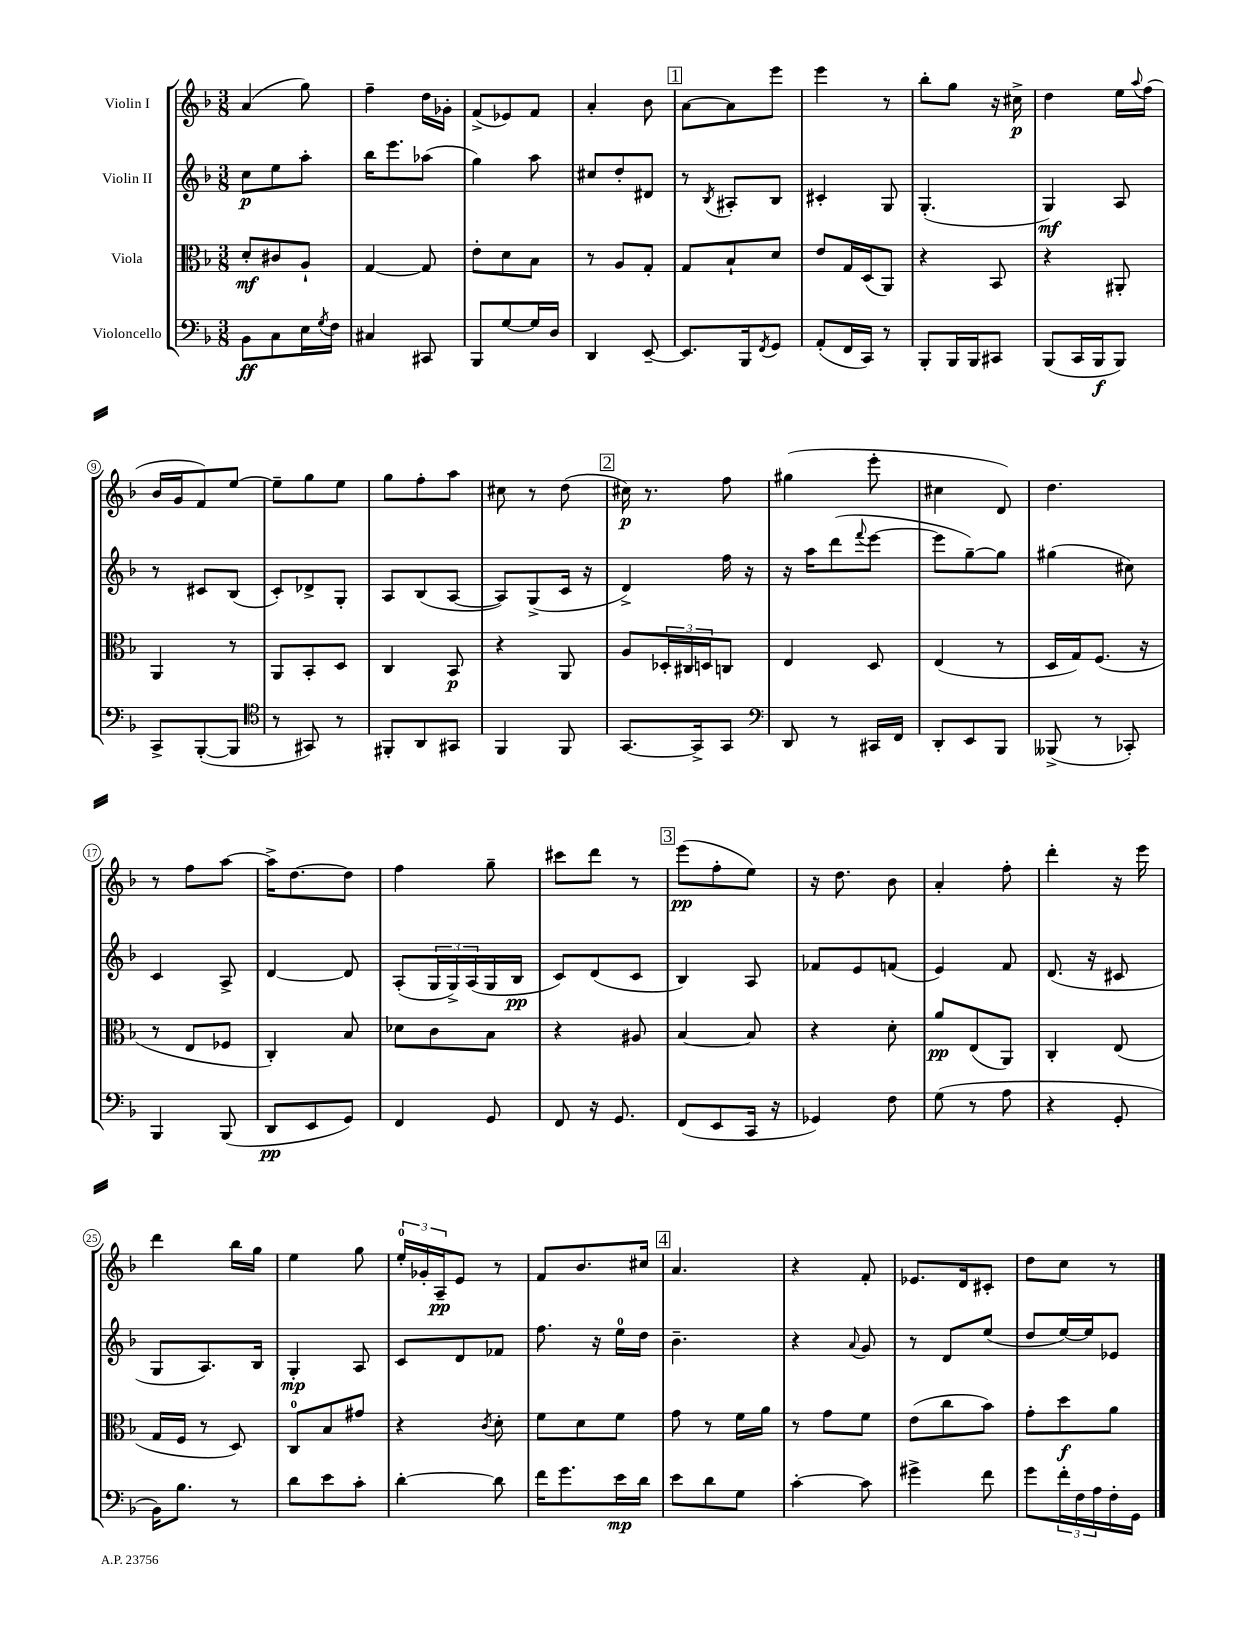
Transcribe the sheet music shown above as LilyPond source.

<<
\new StaffGroup <<
\new Staff = "s0" \with { instrumentName = "Violin I" } {
    \clef treble \key f \major \numericTimeSignature \time 3/8
    a'4( g''8) |
    f''4-- d''16 ges'16-. |
    f'8->( ees'8) f'8 |
    a'4-. bes'8 |
    \mark \markup { \box "1" } a'8~ a'8 e'''8 |
    e'''4 r8 |
    bes''8-. g''8 r16 cis''16->\p |
    d''4 e''16 \appoggiatura { a''8 } f''16( |
    bes'16 g'16 f'8) e''8~ |
    e''8-- g''8 e''8 |
    g''8 f''8-. a''8 |
    cis''8 r8 d''8( |
    \mark \markup { \box "2" } cis''16\p) r8. f''8 |
    gis''4( e'''8-. |
    cis''4 d'8) |
    d''4. |
    r8 f''8 a''8~ |
    a''16-> d''8.~ d''8 |
    f''4 g''8-- |
    cis'''8 d'''8 r8 |
    \mark \markup { \box "3" } e'''8\pp( f''8-. e''8) |
    r16 d''8. bes'8 |
    a'4-. f''8-. |
    d'''4-. r16 e'''16 |
    d'''4 bes''16 g''16 |
    e''4 g''8 |
    \tuplet 3/2 { e''16-0-. ges'16-. a16--\pp } e'8 r8 |
    f'8 bes'8. cis''16 |
    \mark \markup { \box "4" } a'4. |
    r4 f'8-. |
    ees'8. d'16 cis'8-. |
    d''8 c''8 r8 \bar "|." |
}
\new Staff = "s1" \with { instrumentName = "Violin II" } {
    \clef treble \key f \major \numericTimeSignature \time 3/8
    c''8\p e''8 a''8-. |
    bes''16 e'''8. aes''8( |
    g''4) a''8 |
    cis''8 d''8-. dis'8 |
    \mark \markup { \box "1" } r8 \acciaccatura { bes8 } ais8-. bes8 |
    cis'4-. g8 |
    g4.-.( |
    g4\mf) a8 |
    r8 cis'8 bes8( |
    c'8-.) des'8-> g8-. |
    a8 bes8( a8~ |
    a8) g8->( c'16 r16 |
    \mark \markup { \box "2" } d'4->) f''16 r16 |
    r16 a''16 d'''8( \appoggiatura { f'''8 } e'''8~ |
    e'''8 g''8~--) g''8 |
    gis''4( cis''8) |
    c'4 a8-> |
    d'4~ d'8 |
    a8-.( \tuplet 3/2 { g16 g16->) a16( } g16 bes16\pp |
    c'8) d'8( c'8 |
    \mark \markup { \box "3" } bes4) a8 |
    fes'8 e'8 f'8( |
    e'4) f'8 |
    d'8.( r16 cis'8 |
    g8 a8.) bes16 |
    g4-.\mp a8 |
    c'8 d'8 fes'8 |
    f''8. r16 e''16-0 d''16 |
    \mark \markup { \box "4" } bes'4.-- |
    r4 \appoggiatura { a'8 } g'8 |
    r8 d'8 e''8( |
    d''8 e''16~) e''16 ees'8 \bar "|." |
}
\new Staff = "s2" \with { instrumentName = "Viola" } {
    \clef alto \key f \major \numericTimeSignature \time 3/8
    d'8-.\mf cis'8 a8-! |
    g4~ g8 |
    e'8-. d'8 bes8 |
    r8 a8 g8-. |
    \mark \markup { \box "1" } g8 bes8-! d'8 |
    e'8 g16 d16( a,8) |
    r4 bes,8 |
    r4 ais,8-. |
    a,4 r8 |
    a,8 bes,8-. d8 |
    c4 bes,8\p |
    r4 a,8 |
    \mark \markup { \box "2" } a8 \tuplet 3/2 { des16-. cis16 d16 } c8 |
    e4 d8 |
    e4( r8 |
    d16 g16) f8.( r16 |
    r8 e8 fes8 |
    c4-.) bes8 |
    des'8 c'8 bes8 |
    r4 ais8 |
    \mark \markup { \box "3" } bes4~ bes8 |
    r4 d'8-. |
    a'8\pp e8( a,8) |
    c4-. e8( |
    g16 f16 r8 d8) |
    c8-0 bes8 gis'8 |
    r4 \acciaccatura { c'8 } d'8-. |
    f'8 d'8 f'8 |
    \mark \markup { \box "4" } g'8 r8 f'16 a'16 |
    r8 g'8 f'8 |
    e'8( c''8 bes'8) |
    g'8-. d''8\f a'8 \bar "|." |
}
\new Staff = "s3" \with { instrumentName = "Violoncello" } {
    \clef bass \key f \major \numericTimeSignature \time 3/8
    bes,8\ff c8 e16 \acciaccatura { g8 } f16 |
    cis4 cis,8 |
    bes,,8 g8~ g16 d16 |
    d,4 e,8~-- |
    \mark \markup { \box "1" } e,8. bes,,16 \acciaccatura { f,8 } g,8 |
    a,8-.( f,16 c,16) r8 |
    bes,,8-. bes,,16 bes,,16 cis,8 |
    bes,,8( c,16 bes,,16\f bes,,8) |
    c,8-> bes,,8~-.( bes,,8 |
    \clef tenor r8 gis,8) r8 |
    fis,8-. a,8 gis,8 |
    f,4 f,8 |
    \mark \markup { \box "2" } g,8.~ g,16-> g,8 |
    \clef bass d,8 r8 cis,16 f,16 |
    d,8-. e,8 bes,,8 |
    beses,,8->( r8 ces,8-.) |
    bes,,4 bes,,8( |
    d,8\pp e,8 g,8) |
    f,4 g,8 |
    f,8 r16 g,8. |
    \mark \markup { \box "3" } f,8( e,8 c,16 r16 |
    ges,4) f8 |
    g8( r8 a8 |
    r4 g,8-. |
    bes,16) bes8. r8 |
    d'8 e'8 c'8-. |
    d'4~-. d'8 |
    f'16 g'8. e'16\mp d'16 |
    \mark \markup { \box "4" } e'8 d'8 g8 |
    c'4~-. c'8 |
    gis'4-> f'8 |
    g'8 \tuplet 3/2 { f'16-. f16 a16 } f16-. g,16 \bar "|." |
}
>>
>>
\layout { \context { \Score \override BarNumber.stencil = #(make-stencil-circler 0.1 0.3 ly:text-interface::print) } }
